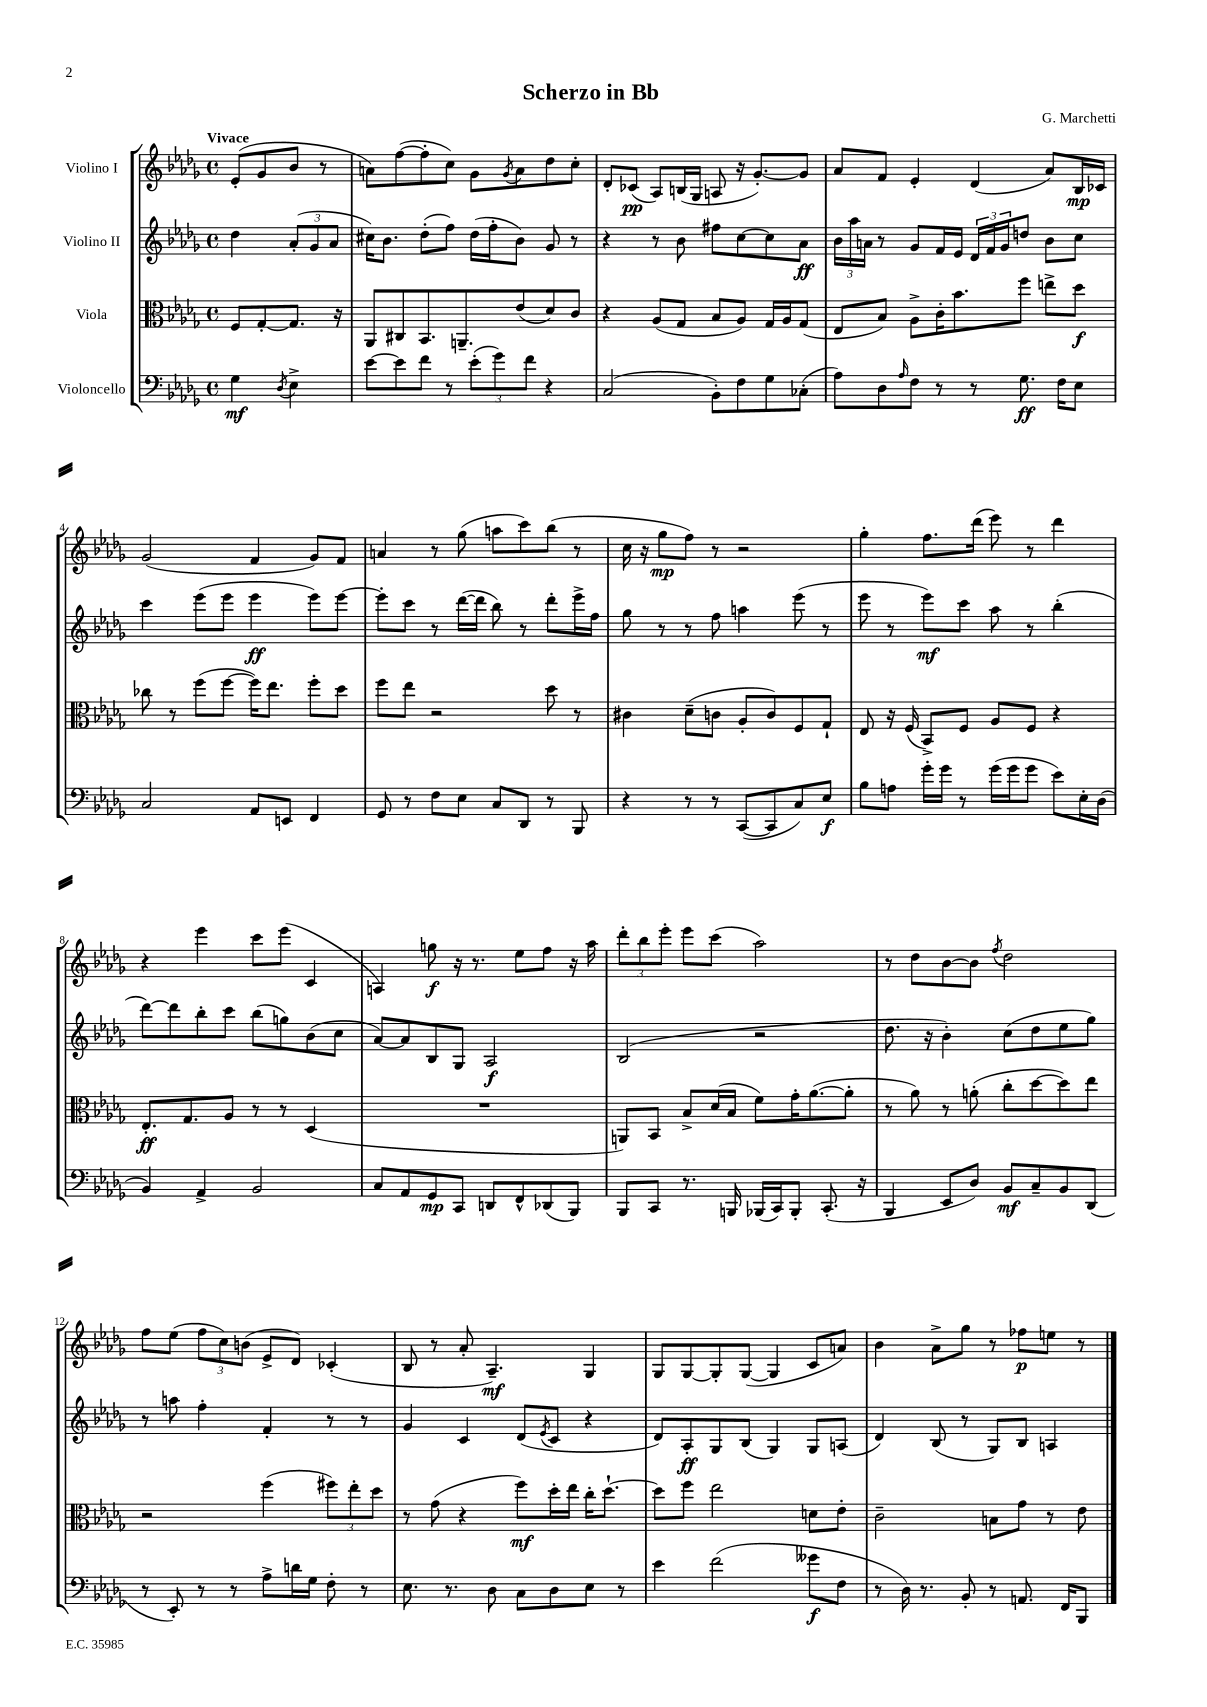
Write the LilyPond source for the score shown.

\header { title = "Scherzo in Bb" composer = "G. Marchetti" }
<<
\new StaffGroup <<
\new Staff = "s0" \with { instrumentName = "Violino I" } {
    \clef treble \key des \major \defaultTimeSignature \time 4/4 \partial 2 \tempo "Vivace"
    ees'8-.( ges'8 bes'8 r8 |
    a'8) f''8~( f''8-. c''8) ges'8 \acciaccatura { ges'8 } a'8 des''8 c''8-. |
    des'8-. ces'8\pp( aes8) b16( ges16 a8 r16 ges'8.~-.) ges'8 |
    aes'8 f'8 ees'4-. des'4( aes'8) bes16\mp ces'16 |
    ges'2( f'4 ges'8) f'8 |
    a'4 r8 ges''8( a''8 c'''8) bes''8( r8 |
    c''16 r16 ges''8\mp f''8) r8 r2 |
    ges''4-. f''8. des'''16( ees'''8) r8 des'''4 |
    r4 ees'''4 c'''8 ees'''8( c'4 |
    a4) g''8\f r16 r8. ees''8 f''8 r16 aes''16 |
    \tuplet 3/2 { des'''8-. bes''8 ees'''8-. } ees'''8 c'''8( aes''2) |
    r8 des''8 bes'8~ bes'8 \acciaccatura { f''8 } des''2 |
    f''8 ees''8( \tuplet 3/2 { f''8 c''8) b'8( } ees'8-> des'8) ces'4-.( |
    bes8 r8 aes'8-. aes4.--\mf) ges4 |
    ges8 ges8~ ges8-. ges8~( ges4 c'8 a'8) |
    bes'4 aes'8-> ges''8 r8 fes''8\p e''8 r8 \bar "|." |
}
\new Staff = "s1" \with { instrumentName = "Violino II" } {
    \clef treble \key des \major \defaultTimeSignature \time 4/4 \partial 2
    des''4 \tuplet 3/2 { aes'8-.( ges'8 aes'8 } |
    cis''16) bes'8. des''8-.( f''8) des''16( f''16-. bes'8) ges'8 r8 |
    r4 r8 bes'8 fis''8 c''8~ c''8 aes'8\ff |
    \tuplet 3/2 { bes'16 aes''16 a'16 } r8 ges'8 f'16 ees'16 \tuplet 3/2 { des'16 f'16 ges'16 } d''8 bes'8 c''8 |
    c'''4 ees'''8( ees'''8 ees'''4\ff ees'''8) ees'''8~ |
    ees'''8-. c'''8 r8 des'''16~( des'''16 bes''8) r8 des'''8-. ees'''16-> f''16 |
    ges''8 r8 r8 f''8 a''4 ees'''8( r8 |
    ees'''8 r8 ees'''8\mf) c'''8 aes''8 r8 bes''4-.( |
    des'''8~) des'''8 bes''8-. c'''8 bes''8( g''8) bes'8( c''8 |
    aes'8~) aes'8 bes8 ges8 aes2\f |
    bes2( r2 |
    des''8. r16 bes'4-.) c''8( des''8 ees''8 ges''8) |
    r8 a''8 f''4-. f'4-. r8 r8 |
    ges'4 c'4 des'8( \acciaccatura { ees'8 } c'8 r4 |
    des'8) aes8-.\ff ges8 bes8( ges4) ges8 a8( |
    des'4) bes8( r8 ges8) bes8 a4 \bar "|." |
}
\new Staff = "s2" \with { instrumentName = "Viola" } {
    \clef alto \key des \major \defaultTimeSignature \time 4/4 \partial 2
    f8 ges8~-. ges8. r16 |
    aes,8 cis8 bes,8. a,8.-- ees'8( des'8) c'8 |
    r4 aes8( ges8 bes8 aes8) ges16 aes16 ges8( |
    ees8 bes8) aes8-> c'16-. bes'8. f''8 e''8-> des''8\f |
    ces''8 r8 f''8( f''8~ f''16) ees''8. f''8-. des''8 |
    f''8 ees''8 r2 des''8 r8 |
    cis'4 des'8--( c'8 aes8-. c'8) f8 ges8-! |
    ees8 r16 f16( bes,8->) f8 aes8 f8 r4 |
    ees8.-.\ff ges8. aes8 r8 r8 des4( |
    R1 |
    a,8) bes,8 bes8-> des'16( bes16 f'8) ges'16-. aes'8.~( aes'8-. |
    r8 aes'8) r8 a'8-.( c''8-. des''8~ des''8) ees''8 |
    r2 f''4( \tuplet 3/2 { fis''8) ees''8-. des''8 } |
    r8 ges'8( r4 f''8\mf) des''16-. ees''16 c''16-. des''8.~-! |
    des''8 f''8 ees''2 d'8 ees'8-. |
    c'2-- b8 ges'8 r8 ees'8 \bar "|." |
}
\new Staff = "s3" \with { instrumentName = "Violoncello" } {
    \clef bass \key des \major \defaultTimeSignature \time 4/4 \partial 2
    ges4\mf \acciaccatura { des8 } ees4-> |
    ees'8~ ees'8 f'8 r8 \tuplet 3/2 { ees'8-.( ges'8) f'8 } r4 |
    c2( bes,8-.) f8 ges8 ces8-.( |
    aes8) des8 \grace { aes16 } f8 r8 r8 ges8.\ff f16 ees8 |
    c2 aes,8 e,8 f,4 |
    ges,8 r8 f8 ees8 c8 des,8 r8 bes,,8 |
    r4 r8 r8 c,8~( c,8 c8) ees8\f |
    bes8 a8 ges'16-. ges'16 r8 ges'16( ges'16 ges'8 ees'8) ees16-. des16( |
    bes,4) aes,4-> bes,2 |
    c8 aes,8 ges,8\mp c,8 d,8 f,8-^ des,8( bes,,8) |
    bes,,8 c,8 r8. b,,16 bes,,16( c,16) bes,,8-. c,8.-.( r16 |
    bes,,4 ees,8 des8) bes,8\mf c8-- bes,8 des,8( |
    r8 ees,8-.) r8 r8 aes8-> d'16 ges16 f8-. r8 |
    ees8. r8. des8 c8 des8 ees8 r8 |
    ees'4 f'2( geses'8\f f8 |
    r8 des16) r8. bes,8-. r8 a,8. f,16 bes,,8 \bar "|." |
}
>>
>>
